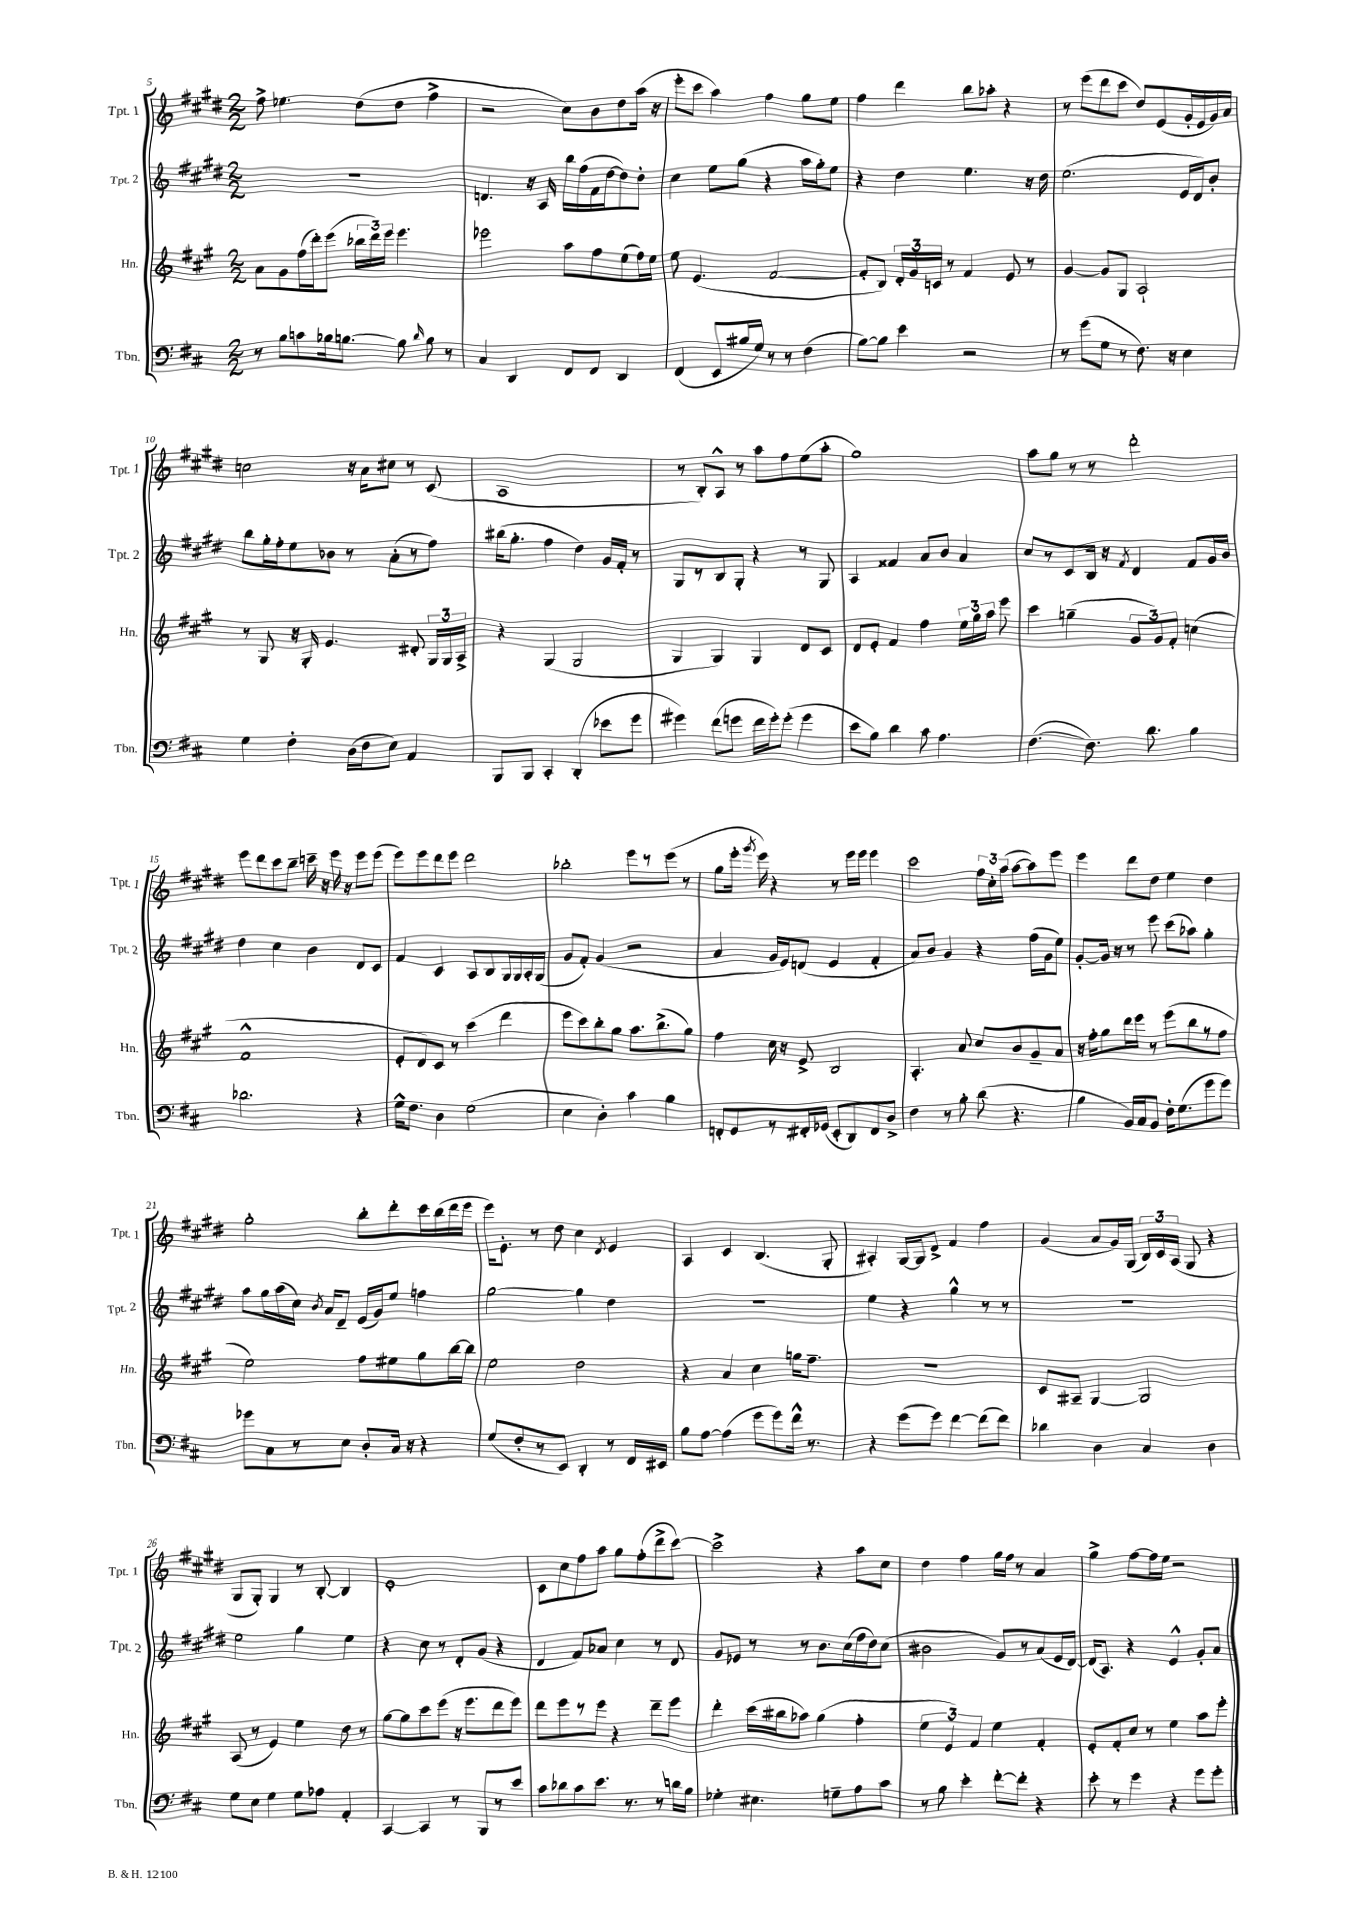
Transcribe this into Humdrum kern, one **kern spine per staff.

**kern	**kern	**kern	**kern
*staff4	*staff3	*staff2	*staff1
*clefF4	*clefG2	*clefG2	*clefG2
*k[f#c#]	*k[f#c#g#]	*k[f#c#g#d#]	*k[f#c#g#d#]
*M2/2	*M2/2	*M2/2	*M2/2
8r	8a	1r	8ff#^
8B	8g#	.	4.ee-
8c	(16ff#	.	.
.	16ddd')	.	.
16B-	(8eee	.	.
[8.B	.	.	.
.	24bb-	.	(8dd#
.	24ddd)	.	.
.	24eee	.	.
8B]	4.eee	.	8dd#
16qqd	.	.	.
8B	.	.	4ff#^
8r	.	.	.
=	=	=	=
4C#	2eee-	4.d	2r
4DD	.	.	.
.	.	16r	.
.	.	16A	.
8FF#	8aa	16bb	8cc#)
.	.	(16ff#	.
8FF#	8ff#	16f#	8b
.	.	[16dd#	.
4DD	(8ee	8dd#])	8dd#
.	16ff#)	8dd#'	(16aa
.	16ee	.	16r
=	=	=	=
(4FF#	8ee	4cc#	8eee'
.	(4.e	.	8ccc#
8EE	.	8ee	4aa)
16B#	.	(8gg#	.
16G)	.	.	.
8r	[2f#	4r	4ff#
8r	.	.	.
(4F#	.	16aa	8gg#
.	.	16gg#')	.
.	.	8ee	8ee
=	=	=	=
[8B)	8f#']	4r	4ff#
8B]	8B)	.	.
4e	24d'	4dd#	4ddd#
.	24g#	.	.
.	24c	.	.
.	8r	.	.
2r	4f#	4.ee	8bb
.	.	.	8aa-'
.	8e	.	4r
.	8r	16r	.
.	.	16dd#	.
=	=	=	=
8r	[4g#	(2.ee	8r
(8g	.	.	(8eee
8G	8g#]	.	8ddd#
8r	8G#	.	8ccc#
8.F#)	2A`	.	8dd#)
.	.	.	(8e
16r	.	.	.
4E	.	16e	16g#'
.	.	16d#)	16e
.	.	8b'	16g#)
.	.	.	16a
=	=	=	=
4G	8r	8bb	2cc
.	8G#	16gg#'	.
.	.	16ff#'	.
4F#'	16r	8ee	.
.	16G#'	.	.
.	4.e	8b-	.
(16D	.	8r	16r
16F#	.	.	16a
8E)	.	(8a'	8cc#
4AA	8d#'	8r	8r
.	24G#	8ff#)	(8c#
.	24G#	.	.
.	24A^	.	.
=	=	=	=
8BBB	4r	(16bb#	1A
.	.	8.gg#'	.
8BBB	.	.	.
4CC#'	(4G#	4ff#	.
(4DD'	2G#	4dd#)	.
8e-	.	16g#	.
.	.	16f#'	.
8g	.	8r	.
=	=	=	=
4g#)	4G#	8G#	8r
.	.	8r	8B')
(8f#	4G#)	8B	8A^^
8g	.	8G#'	8r
16f#	4G#	4r	8aa
16g')	.	.	.
(8g'	.	.	8ff#
4g	8d	8r	(8ee
.	8c#	8G#	8aa'
=	=	=	=
8e	8d	4A	1gg#)
8B)	8e'	.	.
4d	4f#	4f##	.
8c#	4ff#	8a	.
4.A	.	8b	.
.	24ee	4a	.
.	24gg#	.	.
.	24aa	.	.
.	8eee	.	.
=	=	=	=
([4.F#	4ccc#	8cc#	8aa
.	.	8r	8gg#
.	(4gg~	8c#	8r
8.F#])	.	16B	8r
.	.	16r	.
.	.	8qf#	.
.	12g#	4d#	2ddd#'
8.d	.	.	.
.	12g#)	.	.
.	12f#'	.	.
4B	(4cc	8f#	.
.	.	16g#	.
.	.	16b	.
=	=	=	=
2.d-	1f#^^	4dd#	8eee
.	.	.	8ddd#
.	.	4cc#	8ccc#
.	.	.	8bb~
.	.	4b	16ccc~
.	.	.	16r
.	.	.	16eee
.	.	.	16r
4r	.	8d#	8eee
.	.	8c#	(8eee
=	=	=	=
16G^^	8e'	4f#	8eee)
8.F#	.	.	.
.	8d)	.	8eee
4D	8c#	4c#	8ddd#
.	8r	.	8eee
(2G	(4ccc#	8A	2ddd#
.	.	8B	.
.	4ddd	16G#	.
.	.	16G#	.
.	.	16A'	.
.	.	(16G#	.
=	=	=	=
4E	8eee	8g#	2bb-'
.	8ccc#)	8f#')	.
4D')	8bb'	(4g#	.
.	8gg#	.	.
4c#	8.aa	2r	8eee
.	.	.	8r
.	(8.bb^	.	.
4B	.	.	(8eee
.	8gg#)	.	8r
=	=	=	=
8FF'	4ff#	4a	8gg#
8GG	.	.	16eee'
.	.	.	8qggg#
.	.	.	16eee)
8r	16cc#	16g#	4r
.	16r	16e)	.
16FF#'	8e^	(8d	.
(16GG-	.	.	.
8EE'	2B	4e	8r
8DD)	.	.	16eee
.	.	.	16eee
8FF#	.	4f#'	4eee
8D^	.	.	.
=	=	=	=
4F#	4.A'	8a)	2ccc#
.	.	8b	.
8r	.	4g#	.
8B'	8a	.	.
(8d	8cc#	4r	24ff#
.	.	.	24cc#'
.	.	.	(24aa
4.r	8b	.	[8aa
.	8g#~	(16ff#	8aa])
.	.	16g#	.
.	8a	8ee)	8eee
=	=	=	=
4B	16r	[8g#'	4eee
.	16ff#'	.	.
.	8gg#	16g#]	.
.	.	16r	.
16BB)	16ddd	8r	8ddd#
16C#	16eee	.	.
8BB	8r	8eee	8dd#
16F#'	(8eee	(8ccc#	4ee
(8.G	.	.	.
.	8bb	8aa-)	.
8g	8r	4gg#'	4dd#
8g)	8ff#	.	.
=	=	=	=
8g-	2ee)	8aa	2gg#'
8C#	.	16gg#	.
.	.	(16aa	.
8r	.	16cc#)	.
.	.	8qb	.
.	.	16a	.
8E	.	8d#~	.
8D'	8ff#	(16e	8bb'
.	.	16g#)	.
16C#	8ee#	8ee	8ddd#'
16r	.	.	.
4r	8gg#	4ff	16ccc#
.	.	.	(16bb
.	[16bb	.	16ddd#
.	16bb]	.	16eee
=	=	=	=
(8G	2ee	[2gg#	16eee)
.	.	.	8.e'
8F#'	.	.	.
8r	.	.	8r
8EE)	.	.	8dd#
4DD'	2dd	4gg#]	4cc#
.	.	.	8qd#
8r	.	4dd#	4e
16FF#	.	.	.
16EE#	.	.	.
=	=	=	=
8B	4r	1r	4A
[8A	.	.	.
(4A]	4a	.	4c#
8g	4cc#	.	(4.B
8g)	.	.	.
16f#^^	16gg	.	.
8.r	8.ff#~	.	.
.	.	.	8G#'
=	=	=	=
4r	1r	4ee	4A#')
(8g	.	4r	[16G#
.	.	.	16G#]
8g)	.	.	8d#^
[4f#	.	4gg#^^	4f#
(8f#]	.	8r	4ff#
8f#)	.	8r	.
=	=	=	=
4d-	8c#	1r	(4g#
.	8A#~	.	.
4D	[4G#	.	8a
.	.	.	16g#)
.	.	.	(16G#
4C#	2G#]	.	24B)
.	.	.	24c#
.	.	.	(24A
.	.	.	8G#
4D	.	.	4r
=	=	=	=
8G	(8A	2ee	8G#
8E	8r	.	8G#')
4G	4e)	.	4G#
8G	4ee	4gg#	8r
8A-	.	.	[8B'
4AA'	8dd	4ee	4B]
.	8r	.	.
=	=	=	=
[4CC#	[8gg#	4r	1e'
.	8gg#]	.	.
4CC#]	8ccc#	8cc#	.
.	(8eee	8r	.
8r	16r	8d#'	.
.	8.eee	.	.
8BBB	.	(8g#	.
8r	8ddd	4r	.
8e	8eee)	.	.
=	=	=	=
8c#	8ddd	4d#	8c#
8d-	8eee	.	8cc#
8c#	8r	8f#)	8ff#
8.e	8eee	8a-	8aa
.	4r	4cc#	8gg#
8.r	.	.	.
.	.	.	(8ff#'
8r	8ddd~	8r	8ddd#^
16d	8eee	8d#	[8ccc#)
16B	.	.	.
=	=	=	=
4G-'	4ddd'	8g#	2ccc#^]
.	.	8e-	.
4.E#	(16ccc#	8r	.
.	16bb#	.	.
.	8aa-)	8r	.
.	(4gg#	8.b	4r
8G~	.	.	.
.	.	(16cc#	.
8A	4ff#'	16ff#	8aa
.	.	16dd#)	.
8c#	.	(8cc#	8cc#
=	=	=	=
8r	6ee	2b#	4dd#
8B	.	.	.
.	6e)	.	.
4e'	.	.	4ff#
.	6f#	.	.
[8f#'	4ee	8g#)	16gg#
.	.	.	16ff#
8f#']	.	8r	8r
4r	4f#'	(8a	4a
.	.	16e	.
.	.	[16d#)	.
=	=	=	=
8e'	8e'	(16d#]	4gg#^
.	.	8.A)	.
8r	8f#'	.	.
4g	8cc#	4r	[8ff#
.	8r	.	16ff#]
.	.	.	16ee
4r	4ee	4e^^	2r
8g	8aa	8g#'	.
8g'	8eee'	8a	.
==	==	==	==
*-	*-	*-	*-
